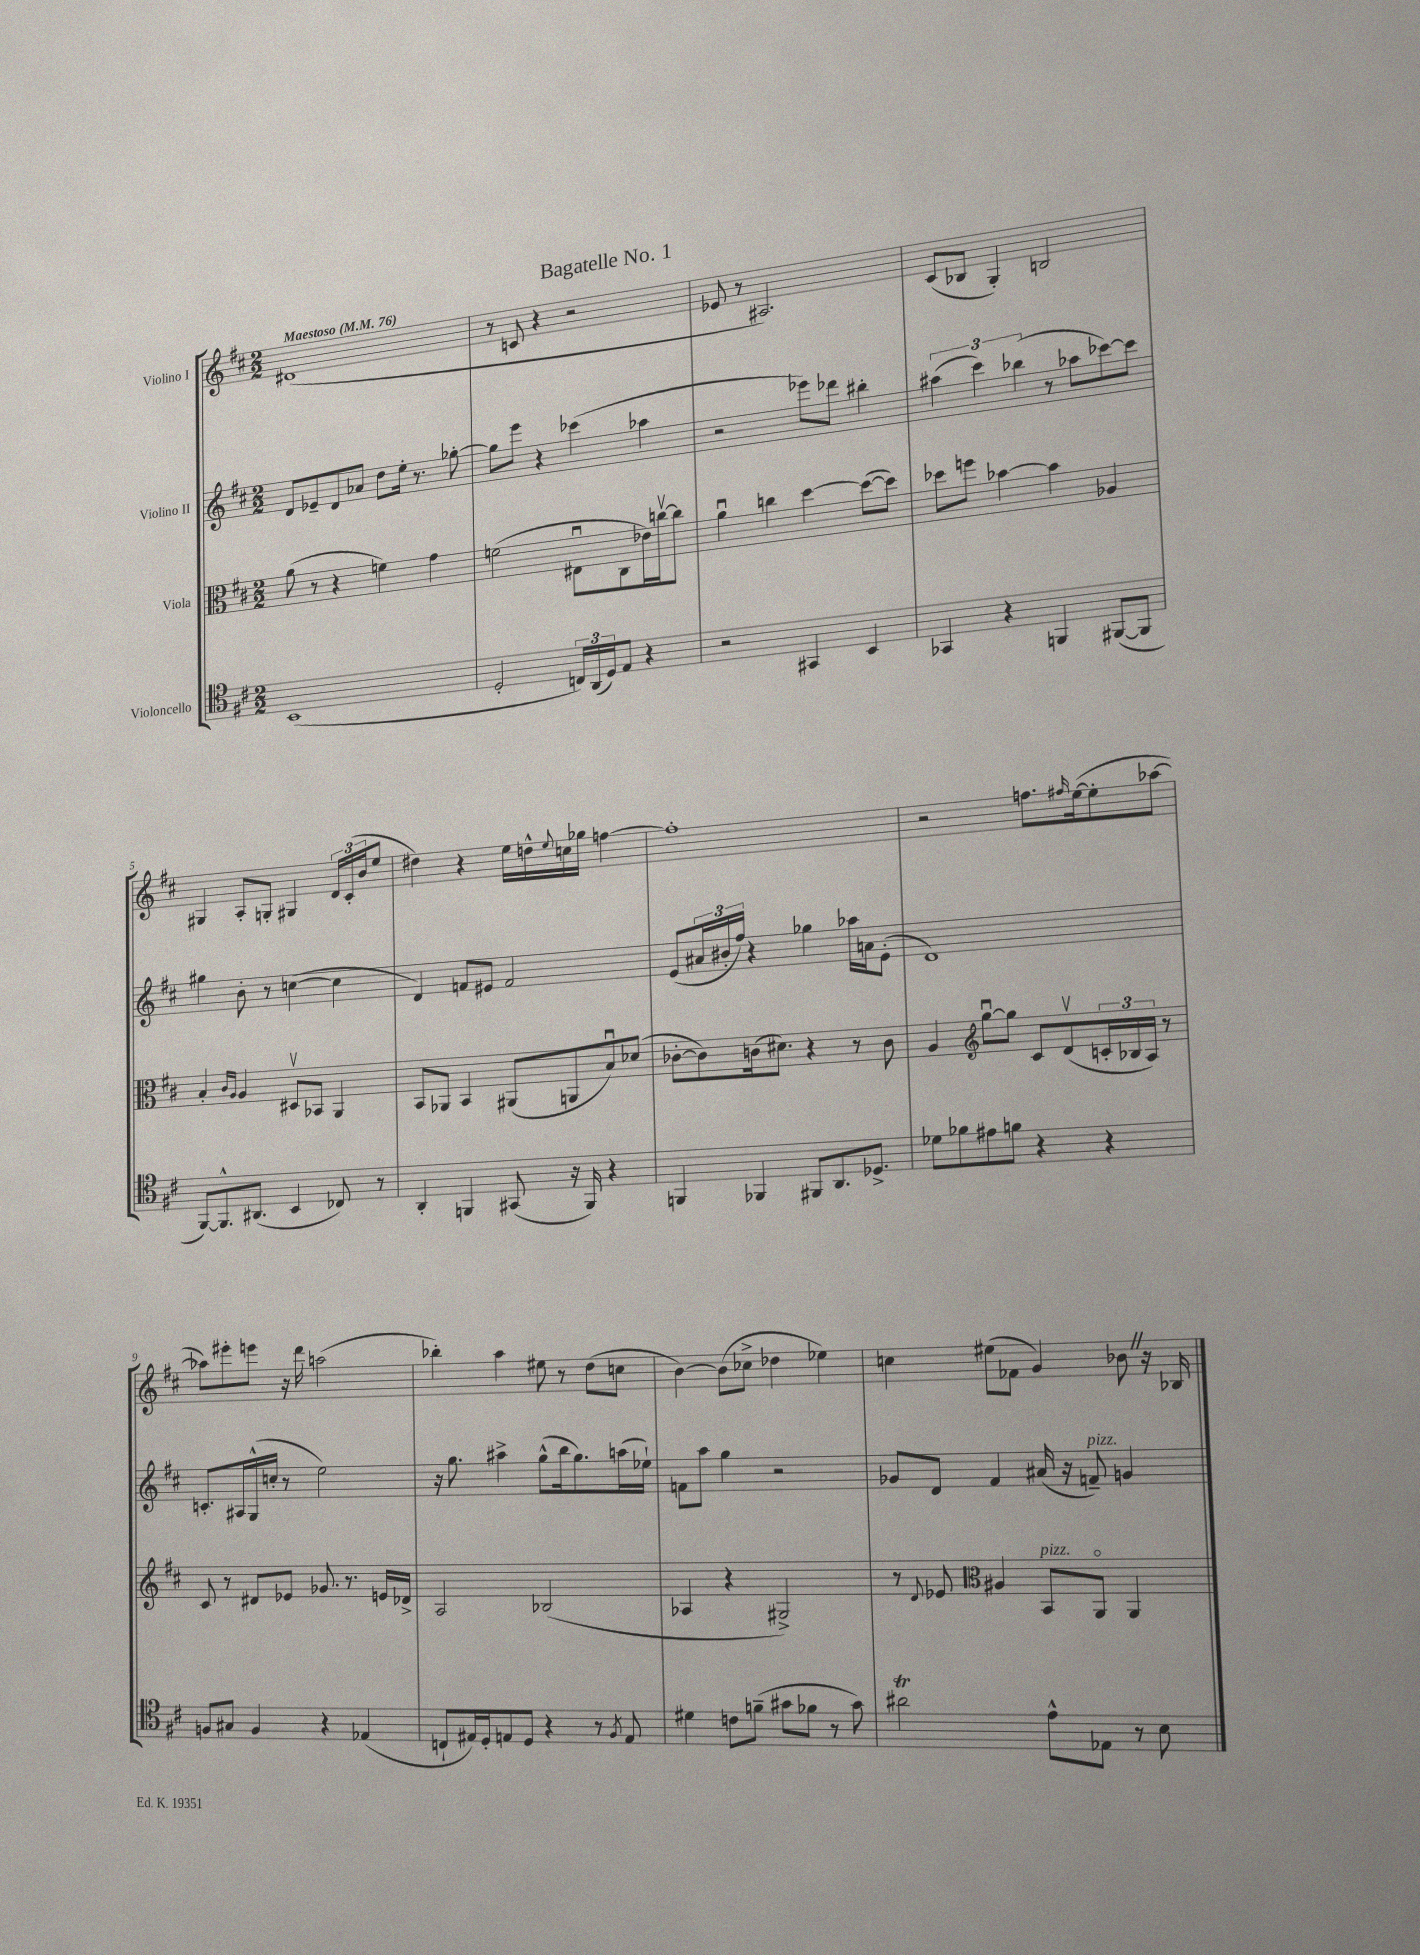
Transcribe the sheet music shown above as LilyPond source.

\header { title = "Bagatelle No. 1" }
<<
\new StaffGroup <<
\new Staff = "s0" \with { instrumentName = "Violino I" } {
    \clef treble \key d \major \numericTimeSignature \time 2/2 \tempo "Maestoso" 4 = 76
    dis'1( |
    r8 c'8 r4 r2 |
    ees'8 r8 ais2.) |
    cis'8( bes8 g4-.) b2 |
    gis4 a8-. g8-. gis4 \tuplet 3/2 { d'16 cis'16-.( b'16 } e''8 |
    dis''4) r4 e''16 d''16-^ \appoggiatura { e''8 } c''16 ges''16 f''4~ |
    f''1-. |
    r2 f''8. \grace { fis''16 } e''16~( e''8-. aes''8~ |
    aes''8) eis'''8-. e'''8 r16 d'''16 a''2( |
    bes''4-.) a''4 eis''8 r8 d''8( c''8 |
    b'4~) b'8( ces''8-> des''4 ees''4) |
    c''4 eis''8( fes'8 g'4) bes'8 \once \override BreathingSign.text = \markup { \musicglyph "scripts.caesura.straight" } \breathe r16 bes16 \bar "|." |
}
\new Staff = "s1" \with { instrumentName = "Violino II" } {
    \clef treble \key d \major \numericTimeSignature \time 2/2
    d'8 ees'8-- d'8 aes'8 d''8 e''16-. r8. ges''8~-. |
    ges''8 e'''8 r4 ces'''4( aes''4 |
    r2 ees'''8) des'''8 bis''4-. |
    \tuplet 3/2 { ais''4( cis'''4) bes''4( } r8 aes''8 ces'''8~) ces'''8 |
    gis''4 b'8-. r8 c''4~( c''4 |
    d'4) f'8 eis'8 f'2 |
    e'8( \tuplet 3/2 { ais'16 bis'16-. fis''16) } r4 ges''4 aes''16 a'16 e'8-.( |
    d'1) |
    c'8.-. ais16 g16-^( c''16-. r8 e''2) |
    r16 g''8. ais''4-> g''8-^( b''16 g''8.) a''16( ees''16-!) |
    f'8 a''8 g''4 r2 |
    ges'8 d'8 fis'4 ais'16( r16 f'8--^\markup { \italic "pizz." }) g'4 \bar "|." |
}
\new Staff = "s2" \with { instrumentName = "Viola" } {
    \clef alto \key d \major \numericTimeSignature \time 2/2
    a'8( r8 r4 f'4) g'4 |
    f'2( eis8\downbow cis8 ees'16) c''16~\upbow c''8 |
    a'4\downbow c''4 d''4~ d''8~( d''8) |
    des''8 f''8 bes'4~ bes'4 aes4 |
    b4-. \grace { cis'16 a16 } a4 dis8\upbow bes,8 a,4 |
    b,8 aes,8 b,4 ais,8( a,8 b8\downbow) des'8( |
    ces'8~-. ces'8) c'16( dis'8.) r4 r8 c'8 |
    a4 \clef treble g''8~\downbow g''8 cis'8 d'8\upbow( \tuplet 3/2 { c'16-. bes16 a16) } r8 |
    cis'8 r8 dis'8 ees'8 ges'8. r8. e'16 des'16-> |
    a2 bes2( |
    aes4 r4 gis2->) |
    r8 \appoggiatura { d'8 } ees'8 \clef alto ais4 b,8^\markup { \italic "pizz." } a,8\flageolet a,4 \bar "|." |
}
\new Staff = "s3" \with { instrumentName = "Violoncello" } {
    \clef tenor \key d \major \numericTimeSignature \time 2/2
    b,1( |
    d2-. \tuplet 3/2 { c16) a,16( d16) } e8 r4 |
    r2 gis,4 b,4 |
    ges,4 r4 f,4 fis,8~( fis,8 |
    fis,8~) fis,8.-^ ais,8.( b,4 ces8) r8 |
    a,4-. f,4 gis,8( r16 f,16) r4 |
    f,4 fes,4 fis,8 a,8. des8.-> |
    des'8 fes'8 eis'8 f'8 r4 r4 |
    f8 gis8 f4 r4 ees4( |
    c8-! eis16) d16-. e8 d8 r4 r8 \acciaccatura { fis8 } e8 |
    dis'4 c'8 f'8--( gis'8 fes'8 r8 gis'8) |
    ais'2\trill e'8-^ ees8 r8 b8 \bar "|." |
}
>>
>>
